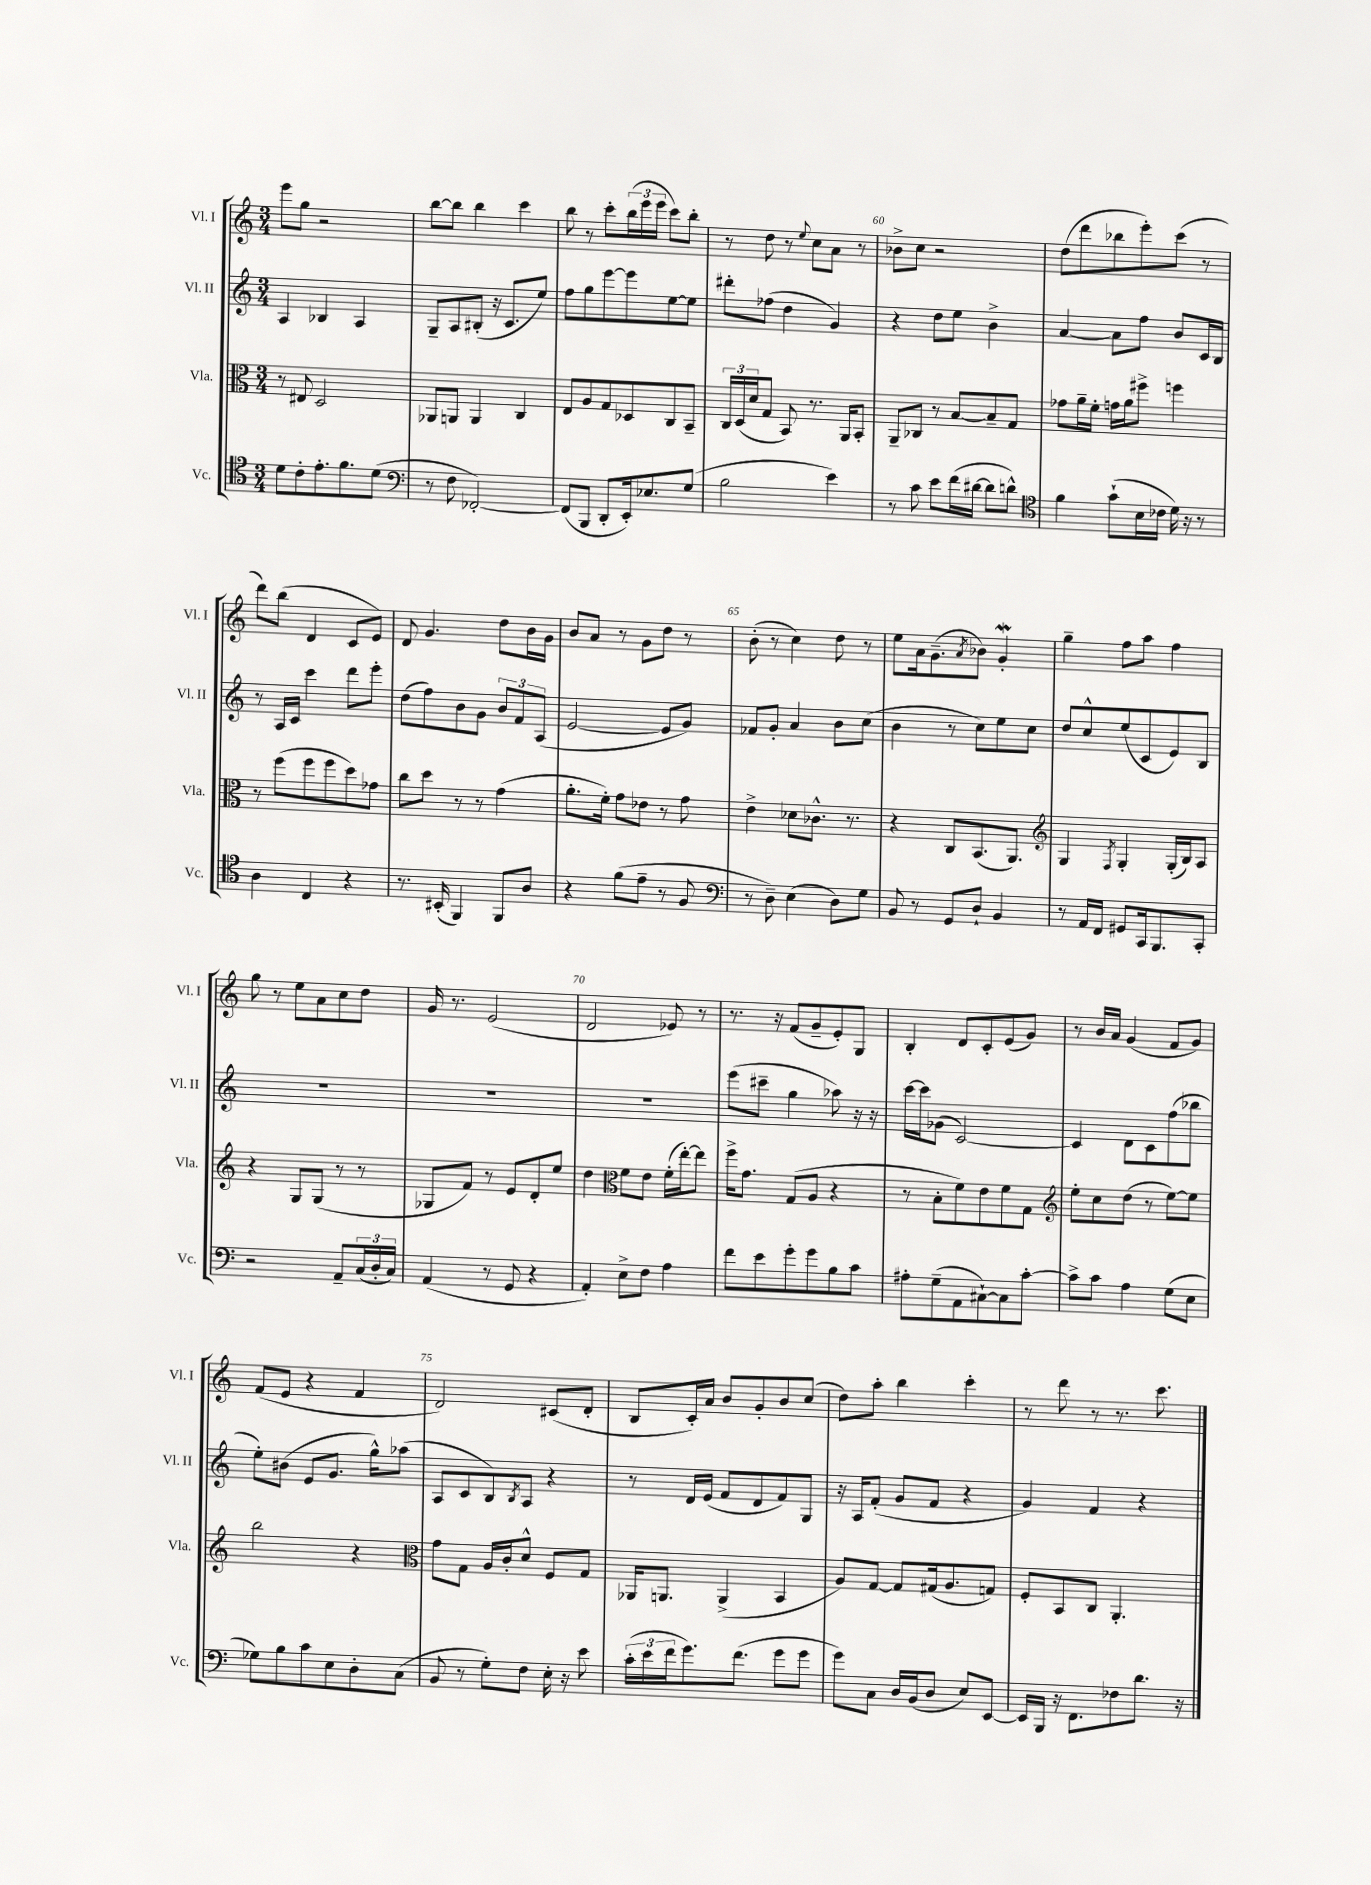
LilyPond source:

<<
\new StaffGroup <<
\new Staff = "s0" \with { instrumentName = "Vl. I" shortInstrumentName = "Vl. I" } {
    \clef treble \key c \major \numericTimeSignature \time 3/4
    e'''8 g''8 r2 |
    b''8~ b''8 b''4 c'''4 |
    b''8 r8 c'''8-. \tuplet 3/2 { b''16( e'''16 e'''16 } c'''8) b''8-. |
    r8 d''8 r8 \appoggiatura { e''8 } c''8 a'8 r8 |
    bes'8-> c''8 r2 |
    d''8( d'''8 bes''8 e'''8-.) c'''8( r8 |
    d'''8) b''8( d'4 c'8 e'8) |
    d'8 g'4. d''8 b'16 g'16 |
    b'8 a'8 r8 g'8 d''8 r8 |
    b'8-.( r8 c''4) d''8 r8 |
    e''8 a'16 g'8.--( \acciaccatura { a'8 } bes'8) g'4-.\mordent |
    g''4-- f''8 a''8 f''4 |
    g''8 r8 e''8 a'8 c''8 d''8 |
    g'16 r8. e'2( |
    d'2 ees'8) r8 |
    r8. r16 f'8( g'8-- e'8-.) g8 |
    b4-. d'8 c'8-. e'8( g'8) |
    r8 b'16 a'16 g'4( f'8 g'8) |
    f'8( e'8 r4 f'4 |
    d'2) cis'8( d'8-. |
    b8 c'16-.) a'16 b'8 g'8-. b'8 c''8( |
    d''8) a''8-. b''4 c'''4-. |
    r8 d'''8 r8 r8. c'''8. \bar "|." |
}
\new Staff = "s1" \with { instrumentName = "Vl. II" shortInstrumentName = "Vl. II" } {
    \clef treble \key c \major \numericTimeSignature \time 3/4
    a4 bes4 a4 |
    g8-- a8 bis8-.( r16 c'8. e''8) |
    f''8 g''8 e'''8~ e'''8 e''8~ e''8 |
    dis'''8-. fes''8( d''4 g'4) |
    r4 d''8 e''8 b'4-> |
    a'4~ a'8 f''8 b'8 c'16 b16 |
    r8 a16 c'16 c'''4 d'''8 e'''8-. |
    d''8( f''8) b'8 g'8 \tuplet 3/2 { b'8 f'8 a8( } |
    e'2~ e'8 g'8) |
    fes'8 g'8-. a'4 b'8 c''8( |
    b'4 r8 c''8) e''8 c''8 |
    d''8 c''8-^ e''8( c'8 e'8) b8 |
    R2. |
    R2. |
    R2. |
    e'''8( cis'''8-- g''4 aes''8) r16 r16 |
    c'''16~ c'''16 ges'8( c'2~) |
    c'4 d'8 c'8 f''8( bes''8 |
    e''8-.) bis'8( e'8 g'8. g''16-^) aes''8( |
    a8 c'8 b8) \acciaccatura { b8 } a8 r4 |
    r8 d'16 e'16( f'8 d'8 f'8) g8 |
    r16 a16 f'8-.( g'8 f'8 r4 |
    g'4) f'4 r4 \bar "|." |
}
\new Staff = "s2" \with { instrumentName = "Vla." shortInstrumentName = "Vla." } {
    \clef alto \key c \major \numericTimeSignature \time 3/4
    r8 eis8 d2 |
    aes,8 a,8 a,4 c4 |
    e8 a8 g8 des8 c8 b,8-- |
    \tuplet 3/2 { c16 d16( d'16 } g8 b,8) r8. a,16 b,8-. |
    a,8-- ces8 r8 b8~ b8-- g8 |
    ges'8 a'16-- f'16-. g'16 a'16 fis''8-> f''4 |
    r8 f''8( f''8 f''8 d''8) ges'8 |
    c''8 d''8 r8 r8 g'4( |
    a'8.-. f'16-.) g'8 ees'8 r8 g'8 |
    e'4-> des'8 ces'8.-^ r8. |
    r4 c8 b,8.( a,8.) |
    \clef treble g4 \acciaccatura { f8 } g4-. g16-.( b16) a8 |
    r4 g8 g8( r8 r8 |
    ges8 f'8) r8 e'8 d'8-. e''8 |
    d''4 \clef alto f'8 e'8 f'16-.( e''16~-.) e''8 |
    f''16-> g'8. g8( a8 r4 |
    r8 b8-. f'8) e'8 f'8 g8 |
    \clef treble e''8-. c''8 d''8( r8 e''8~) e''8 |
    b''2 r4 |
    \clef alto g'8 g8 a16 c'16-. d'8-^ f8 g8 |
    aes,16 a,8. a,4->( b,4 |
    a8) g8~ g8 gis16( a8. g8) |
    f8-. b,8 c8 a,4.-. \bar "|." |
}
\new Staff = "s3" \with { instrumentName = "Vc." shortInstrumentName = "Vc." } {
    \clef tenor \key c \major \numericTimeSignature \time 3/4
    d'8 c'8-. e'8.-. f'8. d'8( |
    \clef bass r8 f8 fes,2~-.) |
    fes,8( b,,8 d,8-. e,16-.) ees8. g8( |
    b2 e'4) |
    r8 c'8 e'8 f'16( dis'16~ dis'8 d'8-^) |
    \clef tenor f'4 g'8-!( b16 ces'16 d'16) r16 r8 |
    a4 c4 r4 |
    r8. bis,16-.( f,4) f,8 a8 |
    r4 f'8( e'8-- r8 f8 |
    \clef bass r8 d8--) e4( d8) g8 |
    b,8 r8 g,8 d8-! b,4 |
    r8 a,16 f,16 gis,8 c,16 b,,8. c,8-. |
    r2 a,8-- \tuplet 3/2 { c16( d16-. c16) } |
    a,4( r8 g,8 r4 |
    a,4-.) e8-> f8 a4 |
    f'8 e'8 g'8-. g'8 b8 c'8 |
    ais8-. g8--( a,8 cis8~-!) cis8 c'8~-. |
    c'8-> c'8 a4 g8( e8 |
    ges8) b8 c'8 e8 d8-. c8( |
    b,8 r8 g8-.) f8 e16-. r16 e'8 |
    \tuplet 3/2 { c'16-.( e'16 f'16 } g'8.) f'8.( g'8 g'8 |
    g'8) c8 d16 b,16( d8 e8) e,8~ |
    e,16 b,,16 r16 f,8. fes8 d'8. r16 \bar "|." |
}
>>
>>
\layout { \context { \Score currentBarNumber = #56 \override BarNumber.break-visibility = ##(#f #t #t) barNumberVisibility = #(every-nth-bar-number-visible 5) } }
